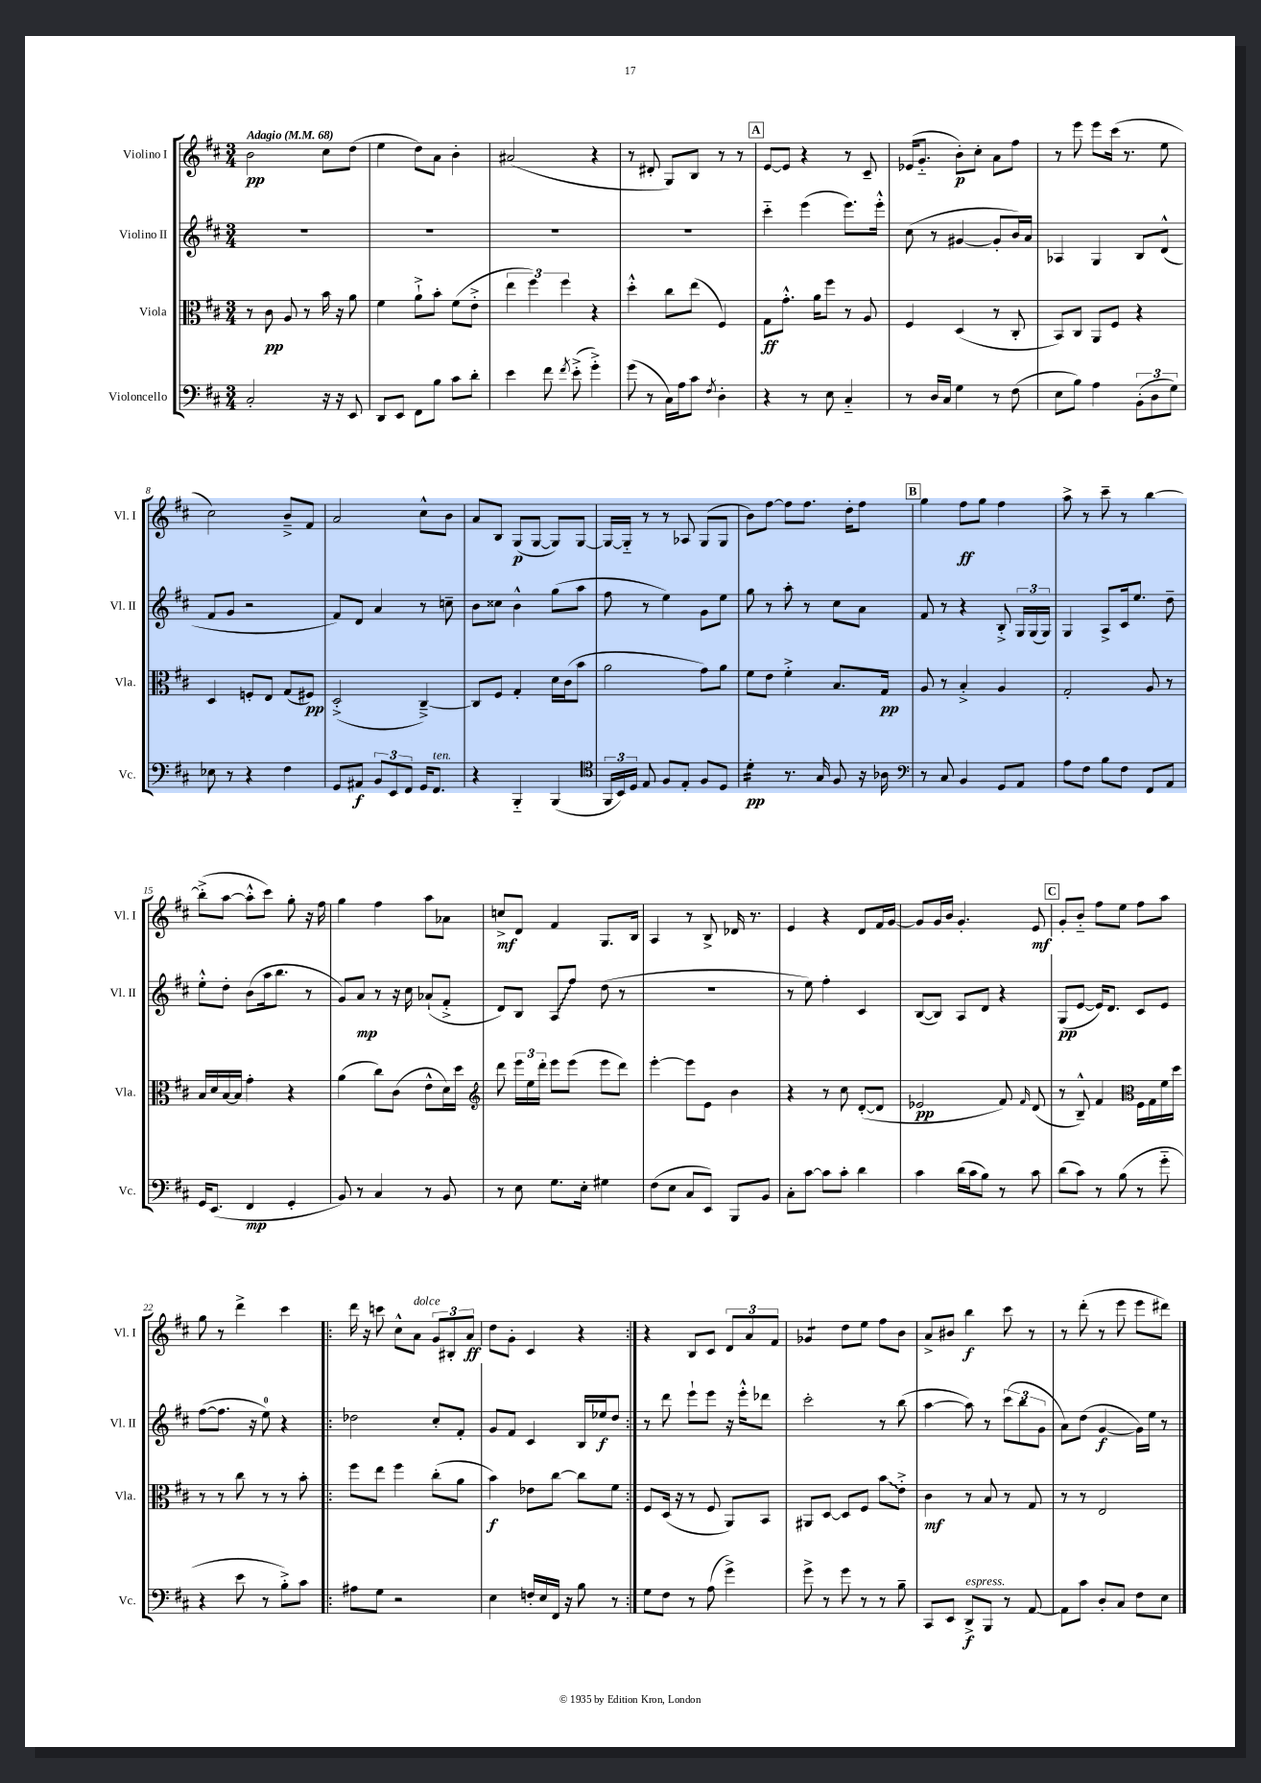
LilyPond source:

<<
\new StaffGroup <<
\new Staff = "s0" \with { instrumentName = "Violino I" shortInstrumentName = "Vl. I" } {
    \clef treble \key d \major \numericTimeSignature \time 3/4 \tempo "Adagio" 4 = 68
    \autoBeamOff b'2\pp cis''8[ d''8]( |
    e''4 d''8[) a'8] b'4-. |
    ais'2( r4 |
    r8 dis'8-. g8[) b8] r8 r8 |
    \mark \markup { \box "A" } e'8[~ e'8] r4 r8 cis'8-- |
    ees'16[( g'8.]-_ b'8[-.\p) cis''8]-. a'8[ fis''8] |
    r8 e'''8 e'''8[ cis'''16]( r8. e''8 |
    cis''2) b'8[---> fis'8] |
    a'2 cis''8[-^ b'8] |
    a'8[ b8] g8[\p( g8]~ g8[) g8]~ |
    g16[~ g16]-_ r8 r8 aes8 g8[( g8] |
    b'8[) fis''8]~ fis''8[ fis''8.] d''16[-. fis''8] |
    \mark \markup { \box "B" } g''4 fis''8[\ff g''8] fis''4 |
    a''8-> r8 cis'''8-- r8 b''4~ |
    b''8[-.->( a''8]~ a''8[-.-^ cis'''8]) g''8-. r16 fis''16 |
    g''4 fis''4 a''8[ aes'8] |
    c''8[->\mf d'8] fis'4 g8.[ b16] |
    a4 r8 b8-> des'16 r8. |
    e'4 r4 d'8[ fis'16 g'16]~ |
    g'8[ g'16 b'16] g'4.-. e'8\mf |
    \mark \markup { \box "C" } g'8[-. b'8]-_ fis''8[ e''8] fis''8[ a''8] |
    g''8 r8 d'''4-> cis'''4 |
    \repeat volta 2 { d'''16 r16 c'''8 cis''8[-^ a'8]^\markup { \italic "dolce" } \tuplet 3/2 { g'8[ bis8-. a'8]\ff } |
    d''8[ g'8]-. cis'4 r4 | }
    r4 b8[ cis'8] \tuplet 3/2 { d'8[ a'8 fis'8] } |
    ges'4:8 d''8[ e''8] fis''8[ b'8] |
    a'8[-> bis'8] b''4\f cis'''8 r8 |
    r8 d'''8-.( r8 e'''8 e'''8[ dis'''8]) \bar "|." |
}
\new Staff = "s1" \with { instrumentName = "Violino II" shortInstrumentName = "Vl. II" } {
    \clef treble \key d \major \numericTimeSignature \time 3/4
    \autoBeamOff R2. |
    R2. |
    R2. |
    R2. |
    \mark \markup { \box "A" } cis'''4-_ e'''4( e'''8.[) e'''16]-.-^ |
    cis''8( r8 gis'4~ gis'8[-. b'16) a'16] |
    aes4 g4 b8[ d'8]-^( |
    fis'8[ g'8] r2 |
    fis'8[) d'8] a'4 r8 c''8-- |
    b'8[ cisis''8] b'4-^ g''8[( a''8] |
    fis''8 r8 e''4) g'8[ e''8] |
    g''8 r8 a''8-. r8 cis''8[ a'8] |
    \mark \markup { \box "B" } fis'8 r8 r4 b8-.-> \tuplet 3/2 { g16[ g16( g16]) } |
    g4 a8[-> cis'16 e''8.] d''8-- |
    e''8[-.-^ d''8]-. b'8[( a''16 b''8.] r8 |
    g'8[) a'8]\mp r8 r16 cis''16 aes'8[-!( fis'8]-.-> |
    d'8[) b8] \once \override Glissando.style = #'zigzag a8[\glissando fis''8] d''8( r8 |
    R2. |
    r8 e''8) fis''4-. cis'4 |
    b8[~( b8]) a8[ d'8] r4 |
    \mark \markup { \box "C" } g8[\pp( e'8]~ e'16[) d'8.] cis'8[ e'8] |
    fis''8[~( fis''8.] r16 e''8-0) r4 |
    \repeat volta 2 { des''2 cis''8[-. fis'8]-. |
    g'8[ fis'8] cis'4 b16[ ees''16\f d''8] | }
    r8 d'''8 e'''8[-! e'''8] r16 e'''16[-.-^ des'''8] |
    cis'''2-. r8 b''8( |
    a''4~ a''8) r8 \tuplet 3/2 { cis'''8[( b''8 g'8] } |
    a'8[) d''8]( g'4~\f g'16[) e''16] r8 \bar "|." |
}
\new Staff = "s2" \with { instrumentName = "Viola" shortInstrumentName = "Vla." } {
    \clef alto \key d \major \numericTimeSignature \time 3/4
    \autoBeamOff r8 cis'8\pp a8 r8 b'16 r16 a'8 |
    fis'4 a'8[-!-> b'8]-. fis'8[( e'8]-.-> |
    \tuplet 3/2 { e''4 fis''4) fis''4 } r4 |
    d''4-.-^ cis''8[ e''8]( fis4) |
    \mark \markup { \box "A" } g8[\ff g'8.]-.-^ a'16[ fis''8] r8 a8 |
    fis4 d4( r8 cis8-. |
    b,8[) cis8] a,8[ fis8] r4 |
    d4 f8[-. e8] g8[( fis8]\pp) |
    d2-.->( cis4~--->) |
    cis8[ fis8] g4-. d'16[ cis'16( b'8] |
    a'2 g'8[) a'8] |
    fis'8[ e'8] fis'4-.-> b8.[ g16]\pp |
    \mark \markup { \box "B" } a8 r8 b4-.-> a4 |
    g2-. a8 r8 |
    b16[ d'16 b16~ b16] g'4-. r4 |
    a'4( cis''8[) cis'8]( e'8[-^ d'16) d''16] |
    \clef treble d'''8 \tuplet 3/2 { e'''16[ e''16 d'''16]-. } e'''8[ e'''8]( e'''8[ d'''8]) |
    e'''4~-. e'''8[ e'8] b'4 |
    r4 r8 cis''8 d'8[~-.( d'8] |
    ees'2\pp fis'8) \grace { fis'16 } d'8( |
    \mark \markup { \box "C" } r8 b8---^) fis'4 \clef alto fis16[ g16 fis'16 d''16] |
    r8 r8 cis''8 r8 r8 b'8-. |
    \repeat volta 2 { fis''8[ e''8] fis''4 cis''8[-.( a'8] |
    b'4\f) ees'8[ cis''8]~ cis''8[ fis'8] | }
    fis8[ d16]( r16 r8 fis8 a,8[) b,8] |
    ais,8[ d8]~ d8[ fis8] \once \override Glissando.style = #'zigzag b'8[\glissando e'8]-.-> |
    cis'4\mf r8 b8 r8 g8 |
    r8 r8 e2 \bar "|." |
}
\new Staff = "s3" \with { instrumentName = "Violoncello" shortInstrumentName = "Vc." } {
    \clef bass \key d \major \numericTimeSignature \time 3/4
    \autoBeamOff cis2-. r16 r16 e,8 |
    d,8[ e,8] fis,8[ b8] cis'8[ d'8]-. |
    e'4 fis'8 \acciaccatura { fis'8 } e'8-.->( g'4-.->) |
    g'8( r8 cis16[) a16 cis'8] \acciaccatura { fis8 } d4-. |
    \mark \markup { \box "A" } r4 r8 e8 cis4-_ |
    r8 d16[ cis16] g4 r8 fis8( |
    e8[ b8]) a4 \tuplet 3/2 { b,8[-.( d8 g8]) } |
    ees8 r8 r4 fis4 |
    g,8[ ais,8]\f \tuplet 3/2 { b,8[ e,8 fis,8] } g,16[ fis,8.]^\markup { \italic "ten." } |
    r4 b,,4-_ b,,4( |
    \clef tenor \tuplet 3/2 { fis,16[ b,16) d16] } e8 fis8[ e8]-. fis8[ d8] |
    d'4:16-.\pp r8. g16 fis8 r16 aes16 |
    \mark \markup { \box "B" } \clef bass r8 cis8 b,4 g,8[ a,8] |
    a8[ fis8] b8[ fis8] fis,8[ a,8] |
    g,16[ e,8.]( fis,4\mp g,4-. |
    b,8) r8 cis4 r8 b,8 |
    r8 e8 g8.[ e16]-. gis4 |
    fis8[( e8] cis8[ e,8]) b,,8[ b,8] |
    cis8[-. cis'8]~ cis'8[ cis'8]-. d'4 |
    cis'4 d'16[( cis'16 b8]) r8 cis'8 |
    \mark \markup { \box "C" } d'8[( cis'8]) r8 b8( r8 g'8-_ |
    r4 e'8 r8 b8[-.->) cis'8] |
    \repeat volta 2 { ais8[ g8] r2 |
    e4 f16[-. e16 fis,16] r16 b8 r8 | }
    g8[ fis8] r8 a8( g'4->) |
    g'8-> r8 g'8 r8 r8 b8-- |
    cis,8[ e,8] d,8[->\f^\markup { \italic "espress." } b,,8] r8 a,8~ |
    a,8[ cis'8] d8[-. cis8] fis8[ e8] \bar "|." |
}
>>
>>
